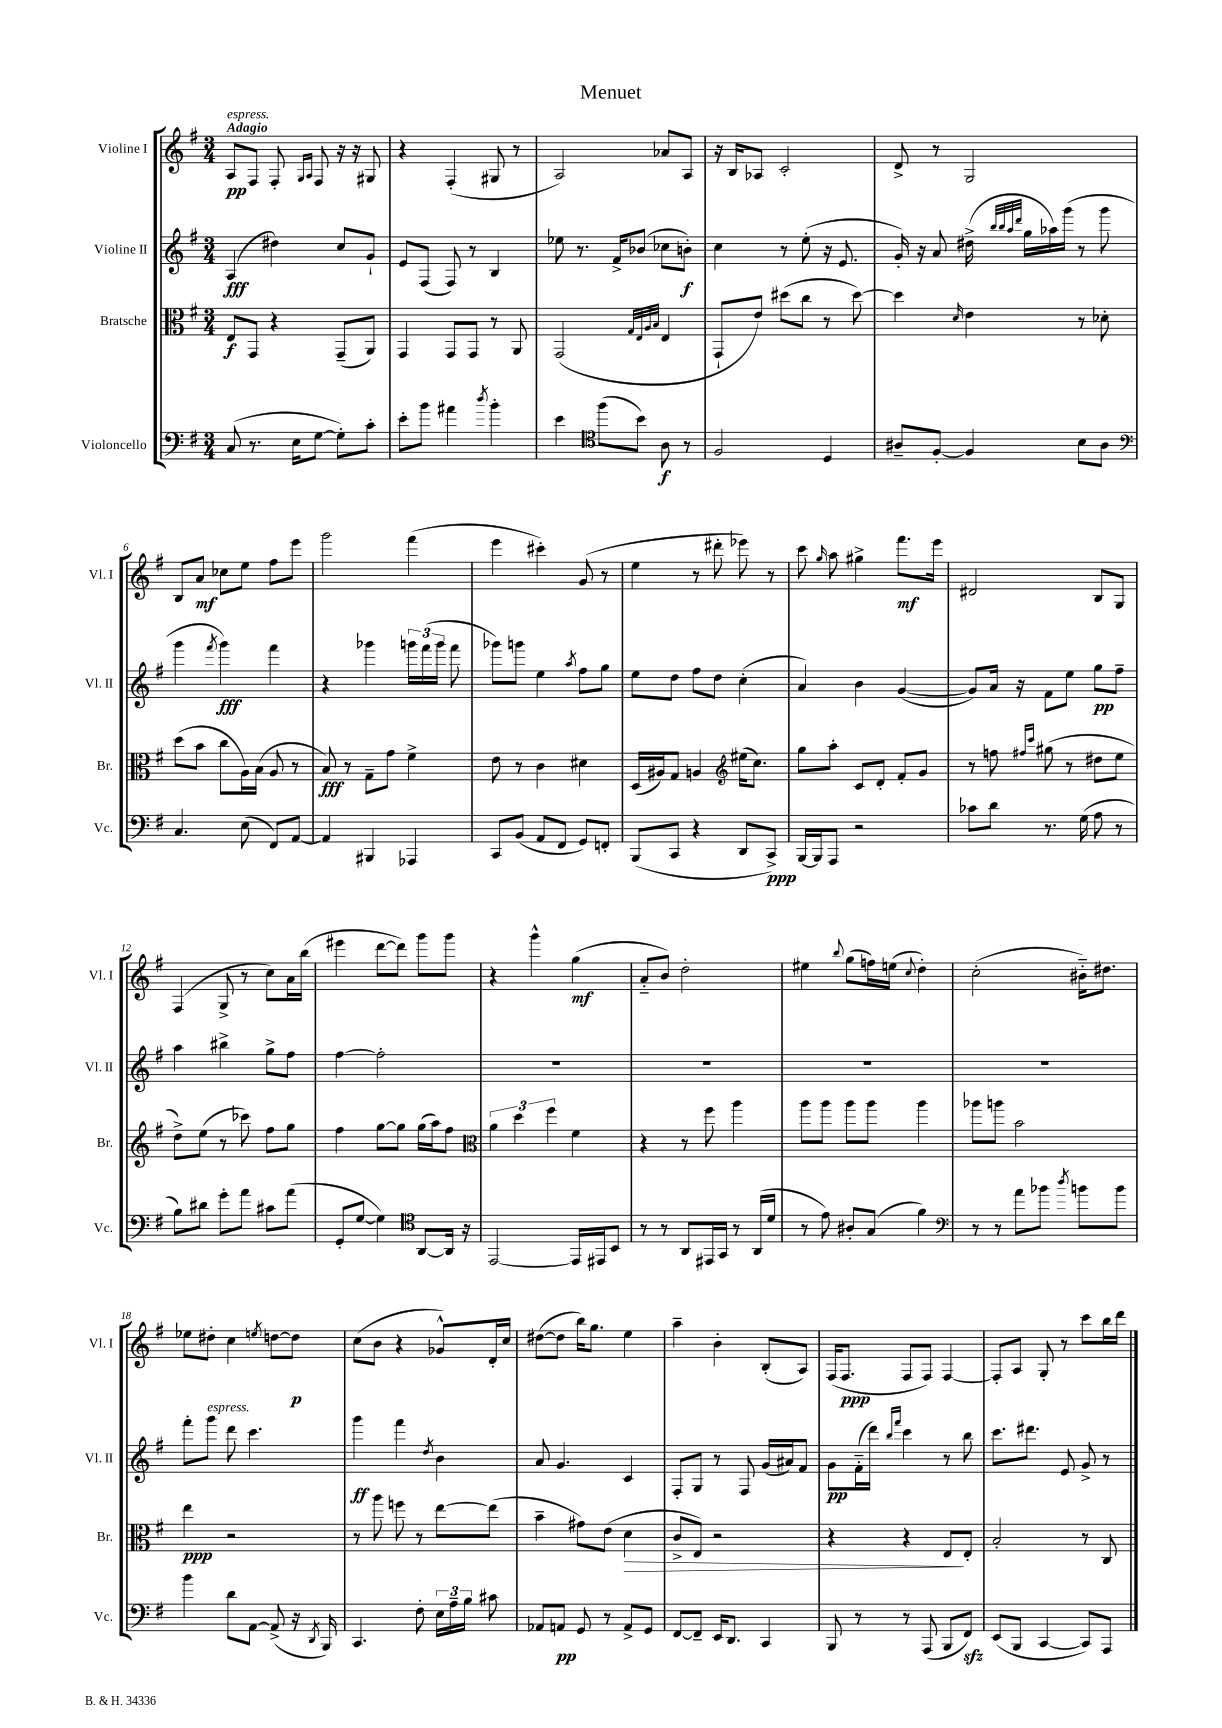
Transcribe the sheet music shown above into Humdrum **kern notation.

**kern	**kern	**kern	**kern
*staff4	*staff3	*staff2	*staff1
*clefF4	*clefC3	*clefG2	*clefG2
*k[f#]	*k[f#]	*k[f#]	*k[f#]
*M3/4	*M3/4	*M3/4	*M3/4
(8C/	8E/L	(4A/	8A/L
8.r	8GG/J	.	8F#/J
.	4r	4dd#\)	8F#'/
16E\LK	.	.	.
.	.	.	16qqG/LL
.	.	.	16qqA/JJ
[8G\J	.	.	8F#/
8G'\]L)	(8GG~/L	8cc/L	16r
.	.	.	16r
8c'\J	8AA/J)	8g`/J	8G#/
=	=	=	=
8e'\L	4GG/	8e/L	4r
8b\J	.	(8F#/J	.
4a#\	8GG/L	8F#/)	(4F#'/
.	8GG/J	8r	.
8qdd/	.	.	.
4b'\	8r	4B/	8G#/
.	8AA/	.	8r
=	=	=	=
4e\	(2GG/	8ee-\	2A/)
.	.	8.r	.
*clefC4	*	*	*
(8ff#\L	.	.	.
.	.	16f#^/LK	.
8b\J)	.	(8b-/J	.
.	32qqG/LLL	.	.
.	32qqE/	.	.
.	32qqA/	.	.
.	32qqB/JJJ	.	.
8A\	4E/	8cc-\L	8a-/L
8r	.	8b'\J)	8A/J
=	=	=	=
2F#/	8GG`/L	4cc\	16r
.	.	.	16B/LK
.	8e/J)	.	8A-/J
.	(8dd#\L	8r	2c'/
.	8cc\J	(8ee'\	.
4D/	8r	16r	.
.	.	8.e/	.
.	[8dd#\)	.	.
=	=	=	=
8A#~/L	4dd#\]	16g'/)	8d^/
.	.	16r	.
[8F#'/J	.	8a/	8r
.	16qqd/	.	.
4F#/]	4e\	(16dd#^\	2G/
.	.	32qqbb/LLL	.
.	.	32qqbb/	.
.	.	32qqaa/	.
.	.	32qqddd/JJJ	.
.	.	16gg\LL	.
.	.	16aa-\)	.
.	.	(16ggg\JJ	.
8B\L	8r	8r	.
8A#\J	8d-'\	8ggg\	.
=	=	=	=
*clefF4	*	*	*
4.C/	(8dd\L	4ggg\	8B/L
.	8b\J	.	8a/J
.	.	8qfff#/	.
.	8cc\L	4ggg\)	8cc-\L
(8E\	16A\L)	.	8ee\J
.	(16B\JJ	.	.
8FF#/L)	8A/	4fff#\	8ff#\L
[8AA/J	8r	.	8eee\J
=	=	=	=
4AA/]	8B/)	4r	2ggg\
.	8r	.	.
4BBB#/	8G~\L	4ggg-\	.
.	8g\J	.	.
4AAA-/	4f#^\	24ggg\LL	(4fff#\
.	.	(24fff#\	.
.	.	24ggg\JJ	.
.	.	8fff#\	.
=	=	=	=
8CC/L	8e\	8ggg-\L)	4eee\
(8BB/J	8r	8ggg\J	.
8AA/L	4c\	4ee\	4ccc#'\)
8FF#/J	.	.	.
.	.	8qaa/	.
8GG/L)	4d#\	8ff#\L	(8g/
8FF'/J	.	8gg\J	8r
=	=	=	=
(8BBB/L	(16D/LL	8ee\L	4ee\
.	16A#/J)	.	.
8CC/J	8G/J	8dd\J	.
4r	4A/	8ff#\L	8r
.	.	8dd\J	8ddd#'\
*	*clefG2	*	*
8DD/L	(16ee#\LK	(4cc'\	8eee-\)
.	8.cc\J)	.	.
8CC^/J)	.	.	8r
=	=	=	=
[16BBB/LL	8gg\L	4a/)	8ccc\
16BBB/]J	.	.	.
.	.	.	16qqgg/
8AAA/J	8aa'\J	.	8aa\
2r	8c/L	4b\	4gg#^\
.	8d'/J	.	.
.	8f#'/L	([4g/	8.fff#\L
.	8g/J	.	.
.	.	.	16eee\Jk
=	=	=	=
8c-\L	8r	8g/]L)	2d#/
8d\J	8ff\	16a/Jk	.
.	.	16r	.
.	16qqff#/LL	.	.
.	16qqccc/JJ	.	.
8.r	(8gg#\	8f#\L	.
.	8r	8ee\J	.
(16G\	.	.	.
8A\	8dd#\L	8gg\L	8B/L
8r	8ee\J	8ff#~\J	8G/J
=	=	=	=
8B\L)	8dd^\L)	4aa\	(4F#/
8d#\J	(8ee\J	.	.
8g'\L	8r	4bb#^\	8G^/
8a\J	8ccc-\)	.	8r
8c#\L	8ff#\L	8gg^\L	8cc\L)
(8a\J	8gg\J	8ff#\J	16a\L
.	.	.	(16bb\JJ
=	=	=	=
8GG'/L	4ff#\	[4ff#\	4eee#\
[8G/J	.	.	.
4G\])	[8gg\L	2ff#'\]	[8ddd\L
.	8gg\]J	.	8ddd\]J)
*clefC4	*	*	*
[8AA/L	(16gg\LL	.	8ggg\L
.	16aa\J)	.	.
16AA/]Jk	8ff#\J	.	8ggg\J
16r	.	.	.
=	=	=	=
*	*clefC3	*	*
[2EE/	6a\	2.r	4r
.	6dd\	.	.
.	.	.	4ggg^^\
.	6ff#\	.	.
16EE/]LL	4f#\	.	(4gg\
16EE#/J	.	.	.
8BB/J	.	.	.
=	=	=	=
8r	4r	2.r	8a'~/L
8r	.	.	8b/J)
8AA/L	8r	.	2dd'\
16EE#/L	8ff#\	.	.
16GG/JJ	.	.	.
8r	4aa\	.	.
(16AA/LL	.	.	.
16d/JJ	.	.	.
=	=	=	=
8r	8aa\L	2.r	4ee#\
8e\)	8aa\J	.	.
.	.	.	8qqbb/
8A#'/L	8aa\L	.	(8gg\L
(8G/J	8aa\J	.	16ff\L)
.	.	.	(16ee\JJ
.	.	.	8qqcc/
4f#\)	4aa\	.	4dd'\)
=	=	=	=
*clefF4	*	*	*
8r	8aa-\L	2.r	(2cc'\
8r	8aa\J	.	.
8a\L	2b\	.	.
8b-\J	.	.	.
8qdd/	.	.	.
8b\L	.	.	16b#'~\LK)
.	.	.	8.dd#\J
8b\J	.	.	.
=	=	=	=
4b\	4ee\	8fff#'\L	8ee-\L
.	.	8ggg\J	8dd#'\J
8d\L	2r	8ddd\	4cc\
[8AA\J	.	4.ccc\	.
.	.	.	8qee/
(8AA^/]	.	.	[8dd\L
16r	.	.	8dd\]J
8qDD/	.	.	.
16BBB/)	.	.	.
=	=	=	=
4.CC/	8r	4ggg\	(8cc\L
.	8aa\	.	8b\J
.	8ff\	4fff#\	4r
8F#'\	8r	.	.
.	.	8qdd/	.
24E\LL	[8ee\L	4b\	8g-^^/L)
24A~\	.	.	.
24B\JJ	.	.	.
8c#\	(8ee\]J	.	16d'/L
.	.	.	16cc/JJ
=	=	=	=
8AA-/L	4b~\	8a/	([8dd#\L
8AA/J	.	4.g/	8dd#\]J
8GG/	8g#\L)	.	16bb\LK)
.	.	.	8.gg\J
8r	(8e\J	.	.
8AA^/L	4d\	4c/	4ee\
8GG/J	.	.	.
=	=	=	=
[8FF#/L	8c^/L	8F#'/L	4aa~\
8FF#~/]J	8E/J)	8G/J	.
16EE/LK	2r	8r	4b'\
8.DD/J	.	.	.
.	.	8F#/	.
4CC/	.	(16g/LL	(8B'/L
.	.	16a#/J)	.
.	.	8f#/J	8A/J)
=	=	=	=
8BBB/	4r	8g\L	(16F#/LK
.	.	.	8.F#/J
8r	.	(16f#'~\L	.
.	.	16ddd\JJ)	.
.	.	16qqbb/LL	.
.	.	16qqfff#/JJ	.
8r	4r	4ccc\	8F#/L
(8AAA/	.	.	8F#/J)
8BBB/L	8E/L	8r	[4F#/
8FF#/J)	8E'/J	8bb\	.
=	=	=	=
(8EE/L	2B'/	8.ccc\L	8F#'/]L
8BBB/J	.	.	8A/J
.	.	8.ddd#\J	.
[4CC/	.	.	8G'/
.	.	8e/	8r
8CC/]L)	8r	8g^/	8ccc\L
8AAA/J	8C/	8r	16bb\L
.	.	.	16ddd\JJ
==	==	==	==
*-	*-	*-	*-
